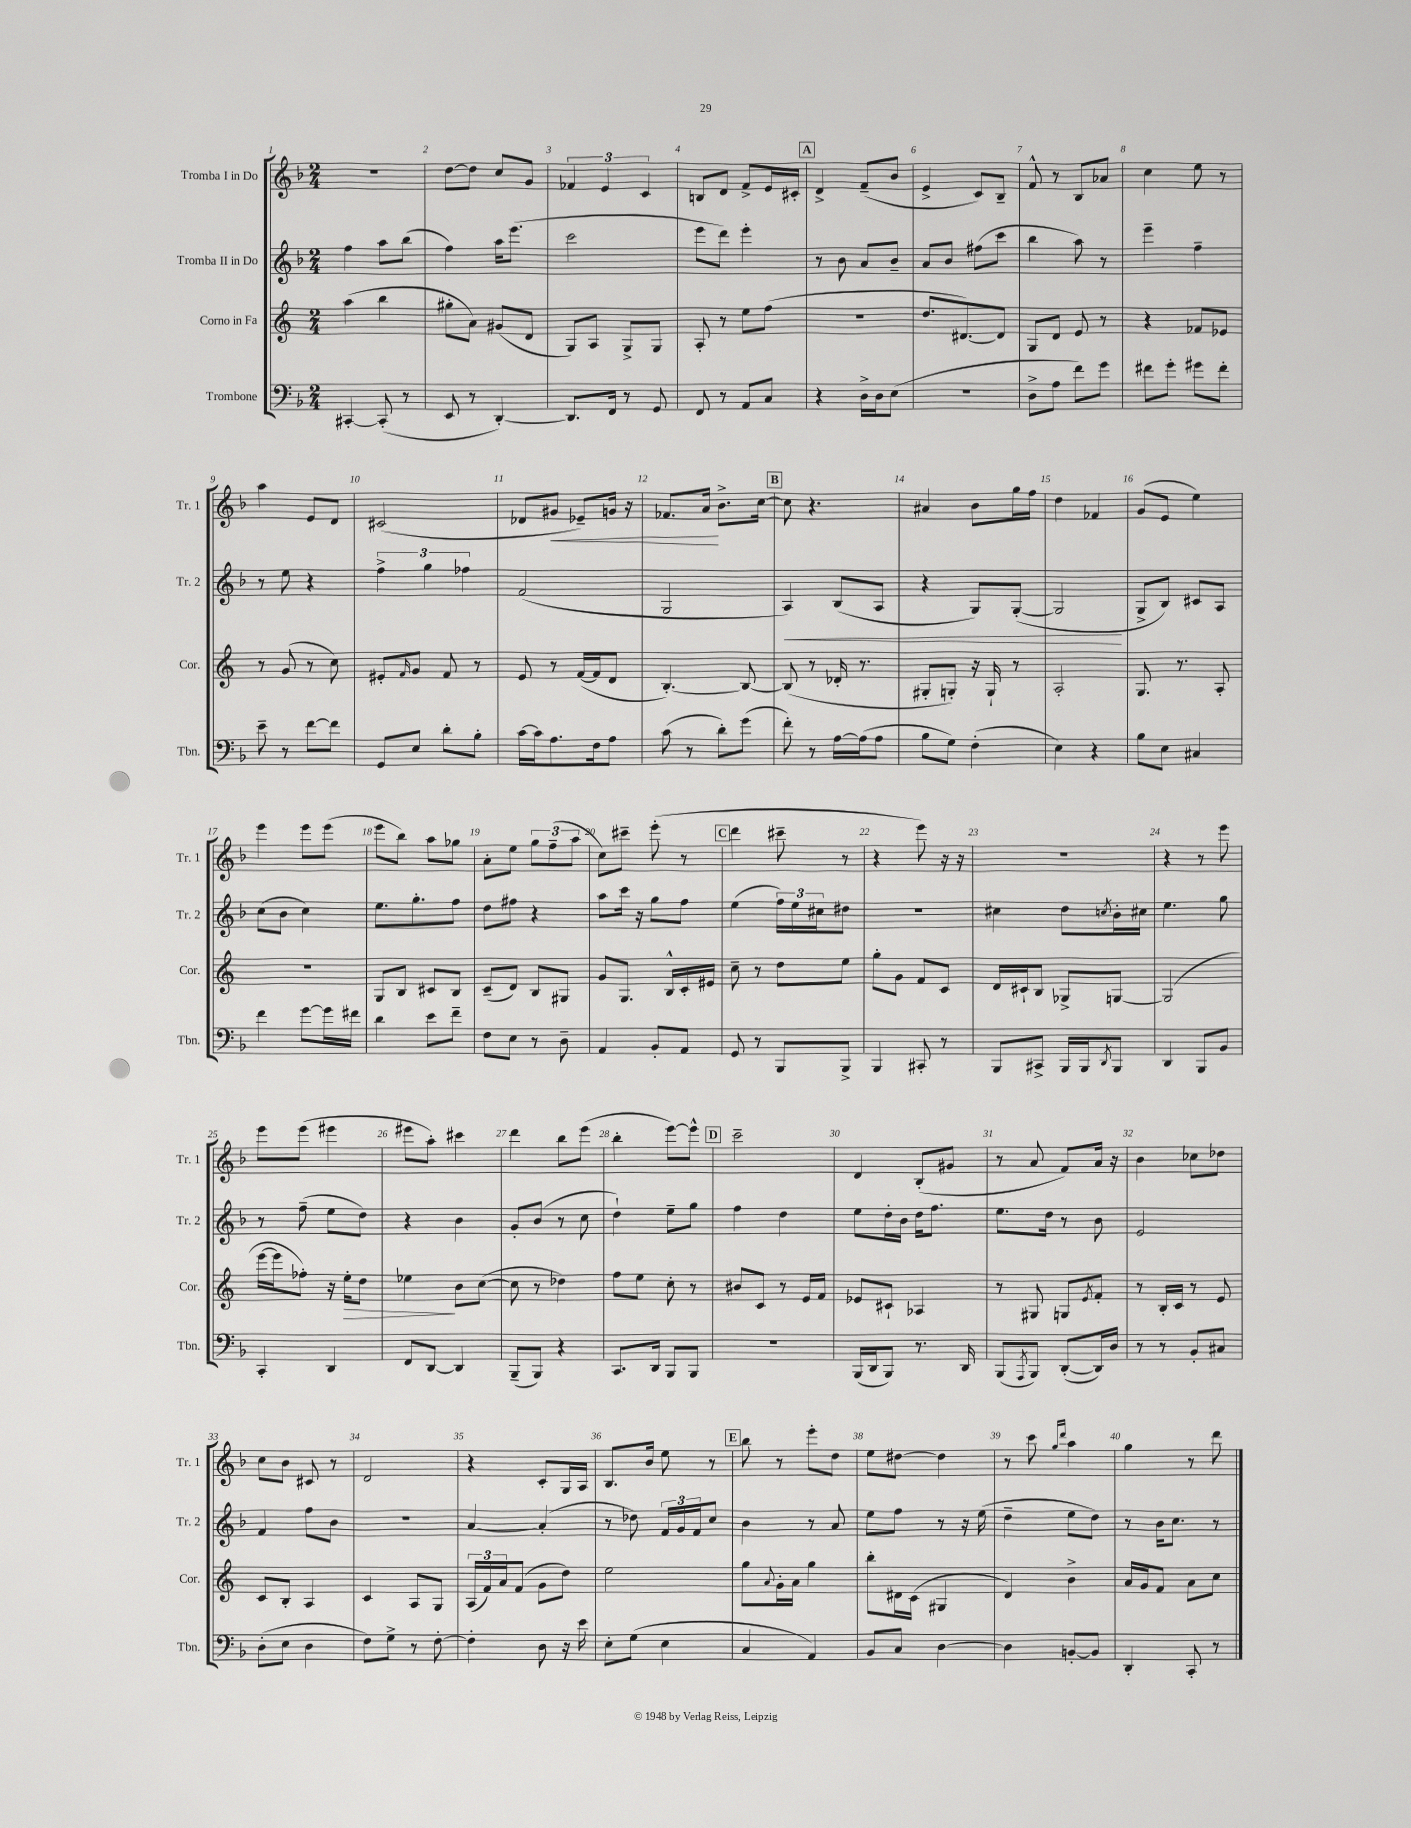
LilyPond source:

<<
\new StaffGroup <<
\new Staff = "s0" \with { instrumentName = "Tromba I in Do" shortInstrumentName = "Tr. 1" } {
    \clef treble \key f \major \numericTimeSignature \time 2/4
    r2 |
    d''8~ d''8 c''8 g'8 |
    \tuplet 3/2 { fes'4 e'4 c'4 } |
    b8 d'8 f'8-> e'16 cis'16-. |
    \mark \markup { \box "A" } d'4-> f'8--( bes'8 |
    e'4-> c'8) bes8-- |
    f'8-^ r8 bes8 aes'8 |
    c''4 e''8 r8 |
    a''4 e'8 d'8 |
    cis'2( |
    des'8 gis'8\< ees'8--) g'16 r16 |
    fes'8. a'16\! bes'8.-> c''16~ |
    \mark \markup { \box "B" } c''8 r4. |
    ais'4 bes'8 g''16 f''16 |
    d''4 fes'4 |
    g'8( e'8 e''4) |
    e'''4 e'''8 e'''8( |
    e'''8 bes''8) a''8 ges''8 |
    a'8-. e''8 \tuplet 3/2 { g''8 f''8--( a''8 } |
    c''8) cis'''8-- e'''8-.( r8 |
    \mark \markup { \box "C" } d'''4 cis'''8-- r8 |
    r4 e'''8) r16 r16 |
    r2 |
    r4 r8 e'''8 |
    e'''8 e'''8( eis'''4 |
    eis'''8 a''8-.) cis'''4 |
    d'''4 bes''8 e'''8( |
    bes''4-. e'''8~) e'''8-^ |
    \mark \markup { \box "D" } c'''2-- |
    d'4 bes8-.( gis'8 |
    r8 a'8 f'8) a'16 r16 |
    bes'4 ces''8 des''8 |
    c''8 bes'8 cis'8 r8 |
    d'2 |
    r4 c'8-. g16 a16 |
    bes8. bes'16 e''8 r8 |
    \mark \markup { \box "E" } bes''8 r8 e'''8-. d''8 |
    e''8 dis''8~ dis''4 |
    r8 c'''8 \grace { g''16 d'''16 } a''4 |
    g''4 r8 d'''8 \bar "|." |
}
\new Staff = "s1" \with { instrumentName = "Tromba II in Do" shortInstrumentName = "Tr. 2" } {
    \clef treble \key f \major \numericTimeSignature \time 2/4
    f''4 a''8 bes''8( |
    f''4) a''16 e'''8.( |
    c'''2 |
    e'''8 d'''8) e'''4-. |
    \mark \markup { \box "A" } r8 bes'8 a'8 bes'8-- |
    a'8 bes'8 fis''8( c'''8 |
    bes''4 a''8) r8 |
    e'''4-- f''4-- |
    r8 e''8 r4 |
    \tuplet 3/2 { f''4-> g''4 fes''4 } |
    f'2( |
    g2 |
    \mark \markup { \box "B" } a4\<) bes8( a8 |
    r4 g8) g8~-.( |
    g2\! |
    g8-> bes8) cis'8 a8 |
    c''8( bes'8 c''4) |
    e''8. g''8.-. f''8 |
    d''8 fis''8 r4 |
    a''8 c'''16 r16 g''8 f''8 |
    \mark \markup { \box "C" } e''4( \tuplet 3/2 { f''16) e''16 cis''16 } dis''8 |
    r2 |
    cis''4 d''8 \acciaccatura { c''8 } bes'16-. cis''16 |
    e''4. g''8 |
    r8 f''8--( e''8 d''8) |
    r4 bes'4 |
    g'8-. bes'8( r8 c''8 |
    d''4-!) e''8-- g''8 |
    \mark \markup { \box "D" } f''4 d''4 |
    e''8 d''16-. bes'16 d''16 f''8. |
    e''8. d''16 r8 bes'8 |
    e'2 |
    f'4 f''8 bes'8 |
    R2 |
    a'4~ a'4-.( |
    r8 des''8) \tuplet 3/2 { f'16 g'16 f'16 } c''8 |
    \mark \markup { \box "E" } bes'4 r8 a'8 |
    e''8 f''8 r8 r16 e''16( |
    d''4-- e''8 d''8) |
    r8 bes'16 c''8. r8 \bar "|." |
}
\new Staff = "s2" \with { instrumentName = "Corno in Fa" shortInstrumentName = "Cor." } {
    \clef treble \key c \major \numericTimeSignature \time 2/4
    a''4( b''4 |
    gis''8-. a'8) gis'8( d'8 |
    g8) a8 g8-> g8 |
    a8-. r8 e''8 f''8( |
    \mark \markup { \box "A" } r2 |
    d''8. dis'8.~) dis'8 |
    g8 d'8 e'8 r8 |
    r4 fes'8 ees'8 |
    r8 g'8( r8 c''8) |
    eis'8-. \grace { f'16 } g'8 f'8 r8 |
    e'8 r8 f'16~( f'16 d'8 |
    b4.~-.) b8~ |
    \mark \markup { \box "B" } b8( r8 des'16-. r8. |
    gis8-. g8-.) r16 g16-! r8 |
    a2-. |
    g8. r8. a8-. |
    r2 |
    g8 b8 cis'8 b8 |
    c'8--( d'8) b8 gis8 |
    g'8 g8. b16-^ c'16-. eis'16 |
    \mark \markup { \box "C" } c''8-- r8 d''8 e''8 |
    g''8-. g'8 f'8 c'8 |
    d'16 cis'16-! b8 ges8-> g8~ |
    g2( |
    e'''16~ e'''16 fes''8-.) r16 e''16-.\> d''8 |
    ees''4\! b'8 c''8~( |
    c''8 r8 des''4) |
    f''8 e''8 c''8-. r8 |
    \mark \markup { \box "D" } bis'8 c'8 r8 e'16 f'16 |
    ees'8 cis'8-! aes4 |
    r8 gis8 g8 \acciaccatura { e'8 } f'8-. |
    r8 b16-. c'16 r8 e'8 |
    c'8 b8-. a4 |
    c'4 a8 g8 |
    \tuplet 3/2 { a16( f'16) a'16 } f'8( g'8 d''8) |
    e''2 |
    \mark \markup { \box "E" } g''8 \appoggiatura { a'8 } g'16-. a'16 g''4 |
    b''8-. dis'16 c'16( gis4 |
    d'4) b'4-> |
    a'16 g'16 f'8 a'8 c''8 \bar "|." |
}
\new Staff = "s3" \with { instrumentName = "Trombone" shortInstrumentName = "Tbn." } {
    \clef bass \key f \major \numericTimeSignature \time 2/4
    cis,4~-. cis,8-.( r8 |
    e,8 r8 d,4~-.) |
    d,8. f,16 r8 g,8 |
    f,8 r8 a,8 c8 |
    \mark \markup { \box "A" } r4 d16-> d16 e8( |
    r2 |
    d8-> a8 f'8) g'8 |
    fis'8 g'8-. gis'8 fis'8-. |
    e'8-- r8 f'8~ f'8 |
    g,8 e8 d'8-. bes8-. |
    c'16~ c'16 a8. f16 a8 |
    c'8( r8 d'8-.) g'8( |
    \mark \markup { \box "B" } f'8-.) r8 a16~ a16( a8 |
    bes8 g8) f4-.( |
    e4) r4 |
    bes8 e8 cis4 |
    f'4 g'8~ g'16 fis'16 |
    d'4 e'8 f'8-- |
    f8 e8 r8 d8-- |
    a,4 bes,8-. a,8 |
    \mark \markup { \box "C" } g,8 r8 bes,,8 bes,,8-> |
    bes,,4 cis,8-. r8 |
    bes,,8 cis,8-> bes,,16 bes,,16 \acciaccatura { d,8 } bes,,8 |
    d,4 bes,,8 bes,8 |
    c,4-. d,4 |
    f,8 d,8~ d,4 |
    bes,,8--( bes,,8) r4 |
    c,8. d,16 bes,,8 bes,,8 |
    \mark \markup { \box "D" } R2 |
    bes,,16( d,16 bes,,8) r8. d,16 |
    bes,,8( \acciaccatura { a,,8 } bes,,8) d,8~-.( d,16) d16 |
    r8 r8 bes,8-. cis8 |
    d8-.( e8 d4 |
    f8) g8-> r8 f8~-. |
    f4-. d8 r16 e'16 |
    e8-. g8( e4 |
    \mark \markup { \box "E" } c4 a,4) |
    bes,8 c8 d4~ |
    d4 b,8~-. b,8 |
    d,4-. c,8-. r8 \bar "|." |
}
>>
>>
\layout { \context { \Score \override BarNumber.break-visibility = ##(#f #t #t) barNumberVisibility = #all-bar-numbers-visible } }
